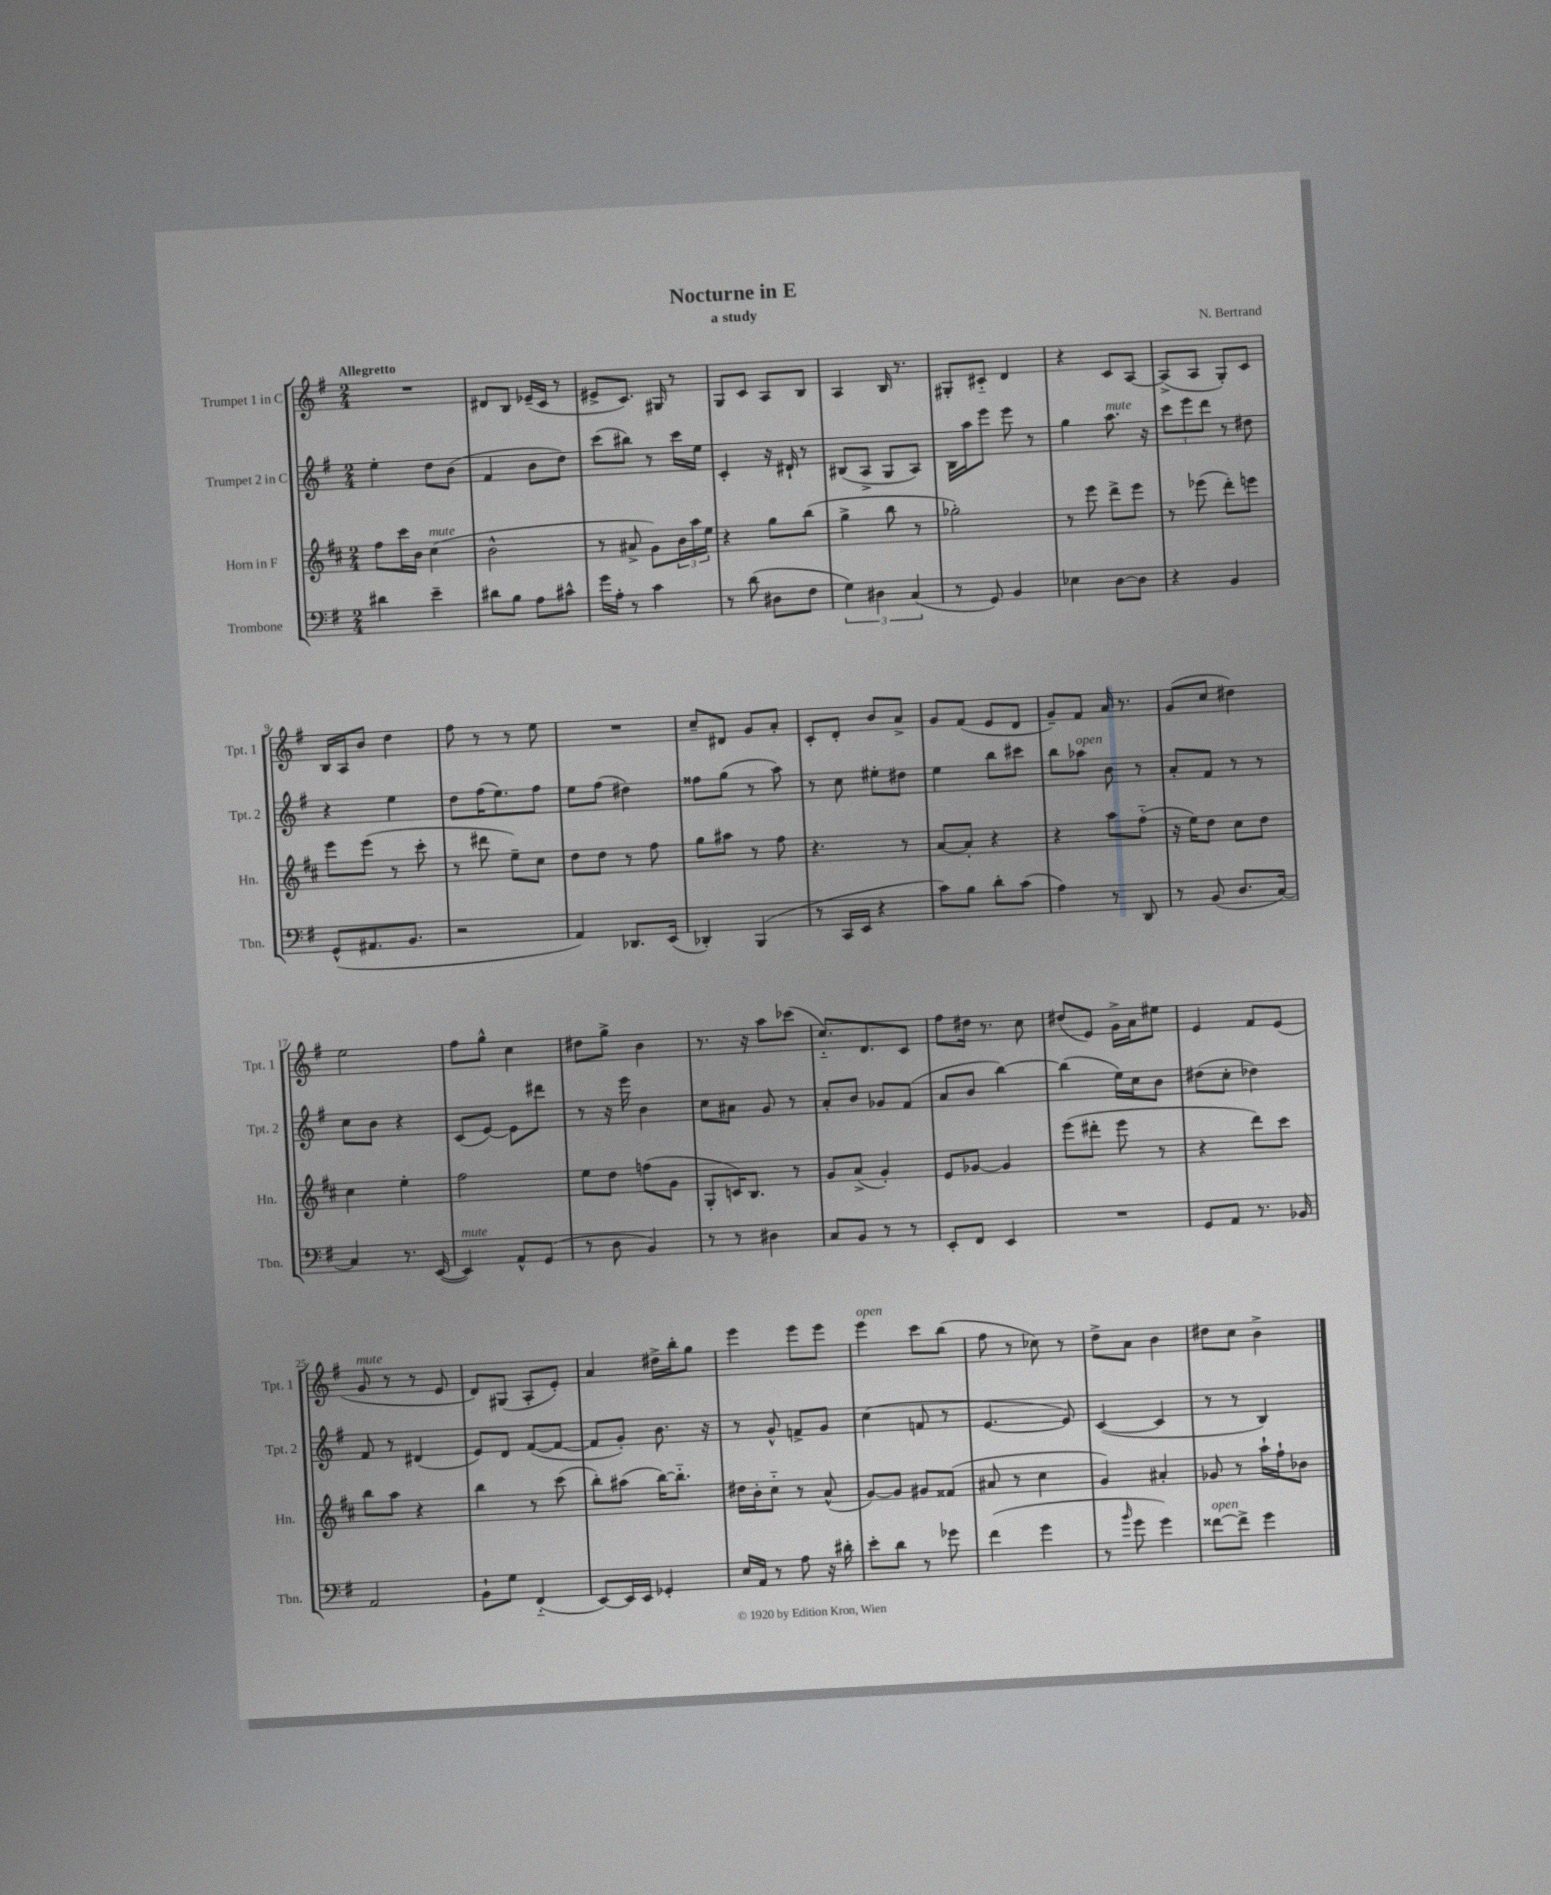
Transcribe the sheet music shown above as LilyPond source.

\header { title = "Nocturne in E" composer = "N. Bertrand" subtitle = "a study" }
<<
\new StaffGroup <<
\new Staff = "s0" \with { instrumentName = "Trumpet 1 in C" shortInstrumentName = "Tpt. 1" } {
    \clef treble \key g \major \numericTimeSignature \time 2/4 \tempo "Allegretto"
    R2 |
    dis'8 b8 ees'16--( c'16 r8 |
    eis'8-> c'8.) gis16 r8 |
    g8 c'8 a8 b8 |
    a4 b16 r8. |
    gis8-. cis'8-_ d'4 |
    r4 c'8 a8~ |
    a8->( a8 g8-.) c'8 |
    b16 a16 b'8 d''4 |
    fis''8 r8 r8 e''8 |
    R2 |
    c''8-- dis'8 g'8 a'8-. |
    c'8-. d'8-. b'8 a'8-> |
    g'8 fis'8( e'8 d'8 |
    g'8--) fis'8 a'16 r8. |
    g'8( c''8 dis''4) |
    e''2 |
    fis''8 g''8-^ c''4 |
    dis''8 g''8-> b'4 |
    r8. r16 a''8 ces'''8( |
    c''8.-_) d'8. c'8 |
    fis''8 dis''16 r8. c''8 |
    dis''8( e'8) g'16-> a'16 eis''8 |
    e'4 fis'8 e'8( |
    g'8^\markup { \italic "mute" } r8 r8 e'8 |
    d'8) gis8( a8-. e'8-.) |
    a'4 dis''16-> b''16-. g''8 |
    e'''4 e'''8 e'''8 |
    e'''4^\markup { \italic "open" } c'''8 b''8( |
    fis''8 r8 ces''8) r8 |
    d''8-> a'8 b'4 |
    dis''8 c''8 b'4-> \bar "|." |
}
\new Staff = "s1" \with { instrumentName = "Trumpet 2 in C" shortInstrumentName = "Tpt. 2" } {
    \clef treble \key g \major \numericTimeSignature \time 2/4
    e''4-. d''8 b'8( |
    fis'4 b'8 d''8) |
    c'''8( bis''8) r8 c'''16 e''16 |
    c'4-. r16 dis'16-! r8 |
    bis8( a8-> g8 a8) |
    b16 a''16 e'''8 e'''8 r8 |
    g''4 a''8.^\markup { \italic "mute" } r16 |
    \tuplet 3/2 { c'''8 e'''8 d'''8 } r8 dis''8 |
    r4 e''4 |
    d''8 fis''16( e''8.) fis''8 |
    e''8 fis''8( dis''4) |
    fisis''8 g''8( r8 a''8) |
    r8 c''8 eis''8-. dis''8 |
    e''4 b''8 cis'''8 |
    b''8 aes''8^\markup { \italic "open" } b'8 r8 |
    a'8-. fis'8 r8 r8 |
    c''8 b'8 r4 |
    c'8( e'8~) e'8 dis'''8 |
    r8 r16 e'''16 b'4 |
    c''8 ais'8 g'8 r8 |
    a'8-. b'8 ges'8 fis'8( |
    a'8 b'8 b''4~) |
    b''4( e''16) c''16 b'8 |
    dis''8( c''8-. des''4) |
    fis'8 r8 dis'4( |
    e'8) d'8 fis'8~( fis'8~ |
    fis'8 g'8-.) b'8. r16 |
    r8 g'8-^ f'8-> g'8 |
    c''4( f'8 r8 |
    e'4.~ e'8) |
    c'4~( c'4 |
    r8 r8 b4) \bar "|." |
}
\new Staff = "s2" \with { instrumentName = "Horn in F" shortInstrumentName = "Hn." } {
    \clef treble \key d \major \numericTimeSignature \time 2/4
    fis''8 cis'''16 b'16 cis''4^\markup { \italic "mute" }( |
    b'2-^ |
    r8 ais'8-> g'8) \tuplet 3/2 { b'16 a''16 e''16 } |
    r4 g''8 b''8( |
    g''4-> b''8 r8 |
    ges''2-.) |
    r8 e'''8 d'''8-> e'''8 |
    r8 ees'''8( d'''8-.) e'''8 |
    e'''8 e'''8( r8 cis'''8-. |
    r8 dis'''8 e''8--) cis''8 |
    d''8 d''8 r8 fis''8 |
    g''8 ais''8 r8 fis''8 |
    r4. r8 |
    a'8~ a'8-. r4 |
    r4 a''8 fis''8-_( |
    r16 e''16) d''8 cis''8 d''8 |
    cis''4 e''4-. |
    fis''2 |
    e''8 d''8 f''8( g'8 |
    g8-. c'16) b8. r8 |
    g'8 a'8->( g'4-.) |
    e'8 ges'8~ ges'4 |
    e'''8( dis'''8-. e'''8 r8 |
    r4 d'''8) cis'''8 |
    b''8 a''8 r4 |
    b''4 r8 cis'''8( |
    b''8-.) ais''8( b''16~) b''8.-_ |
    dis''16 b'16-. cis''8-_ r8 a'8-^( |
    g'8~) g'8 gis'8 fisis'8( |
    ais'8 r8 cis''4 |
    g'4) ais'4-. |
    ges'8 r8 a''16-! fis''16-! bes'8 \bar "|." |
}
\new Staff = "s3" \with { instrumentName = "Trombone" shortInstrumentName = "Tbn." } {
    \clef bass \key g \major \numericTimeSignature \time 2/4
    dis'4 e'4-- |
    dis'8 b8 a8 cis'8-^ |
    g'16 a16-. r8 c'4 |
    r8 d'8( dis8 fis8 |
    \tuplet 3/2 { g4) dis4 c4( } |
    r8 g,8) b,4 |
    ees4 d8~ d8 |
    r4 b,4 |
    g,8-^( ais,8. b,8. |
    r2 |
    a,4) des,8. e,16( |
    des,4-.) b,,4( |
    r8 c,16 e,16 r4 |
    c'8) b8 d'8-. c'8( |
    a4) r8 d,8 |
    r8 b,8( d8. c16~) |
    c4 r8. e,16~( |
    e,4^\markup { \italic "mute" }) a,8-^ g,8( |
    r8 d8 b,4) |
    r8 r8 dis4 |
    c8 b,8 r8 r8 |
    e,8-. fis,8 e,4 |
    R2 |
    g,8 a,8 r8. bes,16 |
    a,2 |
    b,8-! g8 fis,4-_( |
    e,8~) e,16 e,16 ges,4-. |
    e16 a,16 r8 a8 r16 dis'16-. |
    e'8-. d'8 r8 ges'8 |
    fis'4( g'4 |
    r8 \grace { b'16 } g'8 g'4) |
    fisis'8~^\markup { \italic "open" } fisis'8-> g'4 \bar "|." |
}
>>
>>
